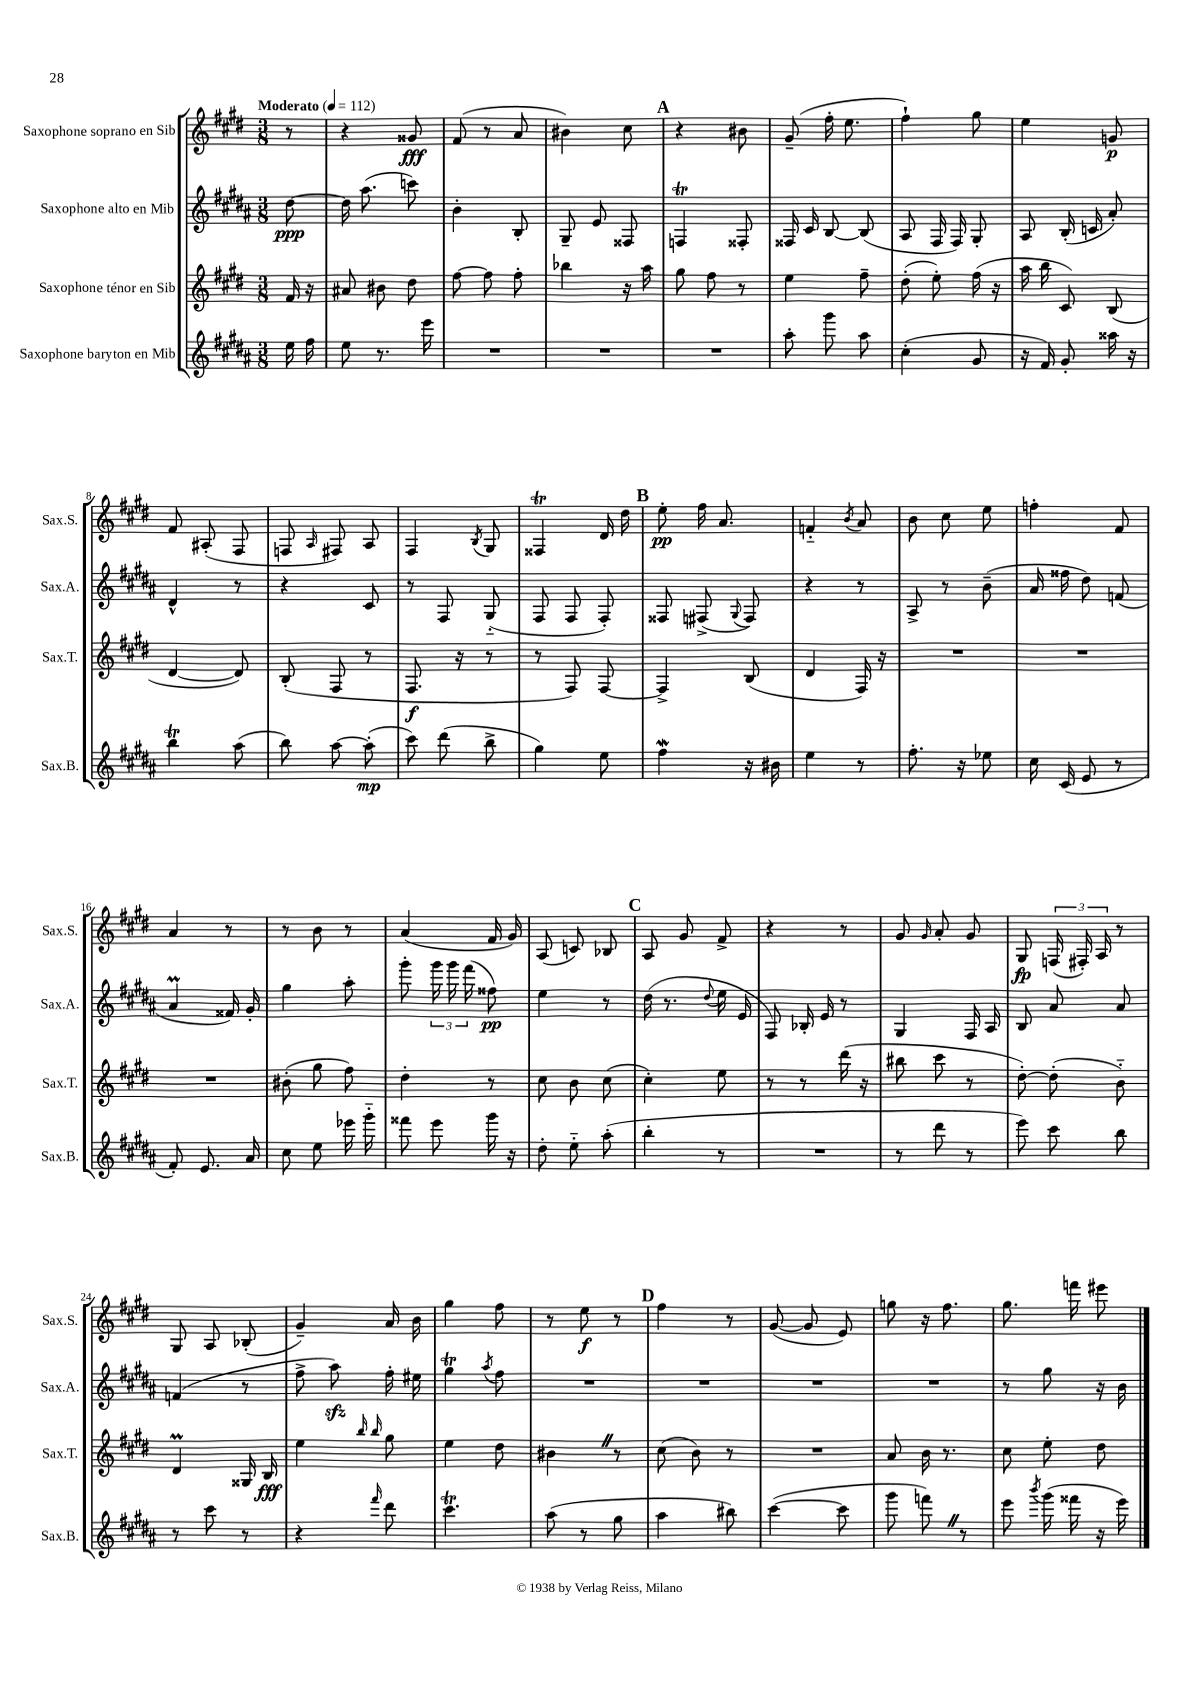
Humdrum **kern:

**kern	**kern	**kern	**kern
*staff4	*staff3	*staff2	*staff1
*clefG2	*clefG2	*clefG2	*clefG2
*k[f#c#g#d#a#]	*k[f#c#g#d#]	*k[f#c#g#d#a#]	*k[f#c#g#d#]
*M3/8	*M3/8	*M3/8	*M3/8
*MM112	*MM112	*MM112	*MM112
16ee	16f#	[8dd#	8r
16ff#	16r	.	.
=	=	=	=
8ee	8a#	16dd#]	4r
.	.	(8.aa#	.
8.r	8b#	.	.
.	8dd#	8ccc)	8g##
16eee	.	.	.
=	=	=	=
4.r	[8ff#	4b'	(8f#
.	8ff#]	.	8r
.	8ff#'	8B'	8a
=	=	=	=
4.r	4bb-	8G#~	4b#)
.	.	8e	.
.	16r	8F##	8cc#
.	16aa	.	.
=	=	=	=
4.r	8gg#	4F	4r
.	8ff#	.	.
.	8r	8F##'	8b#
=	=	=	=
8aa#'	4ee	16F##	(8g#~
.	.	16c#	.
8ggg#	.	[8B	16ff#'
.	.	.	8.ee
8aa#	8ff#~	(8B]	.
=	=	=	=
(4cc#'	(8dd#'	8A#	4ff#`)
.	8ee')	16F#	.
.	.	16F#)	.
8g#	(16ff#	8G#'	8gg#
.	16r	.	.
=	=	=	=
16r	16aa	8A#	4ee
16f#)	16bb	.	.
8g#'	8c#)	(16B'	.
.	.	16c	.
16aa##	(8B	8a#')	8g
16r	.	.	.
=	=	=	=
4bb	[4d#	4d#^^	8f#
.	.	.	(8A#'
(8aa#	8d#])	8r	8F#
=	=	=	=
8bb)	(8B'	4r	8F
.	.	.	16qqA
[8aa#	8F#	.	8F#)
(8aa#']	8r	8c#	8A
=	=	=	=
8ccc#)	8.F#	8r	4F#
(8ddd#	.	8F#	.
.	16r	.	.
.	.	.	8qB
8bb^	8r	(8G#'~	8G#
=	=	=	=
4gg#)	8r	8F#	4F##
.	8F#)	8F#	.
8ee	[8F#	8F#')	16d#
.	.	.	16dd#
=	=	=	=
4ff#	4F#^]	8F##	8ee'
.	.	(8F#^	16ff#
.	.	.	8.a
.	.	8qqG#	.
16r	(8B	8F#)	.
16b#	.	.	.
=	=	=	=
4ee	4d#	4r	4f'~
.	.	.	8qb
8r	16F#)	8r	8a
.	16r	.	.
=	=	=	=
8.ff#'	4.r	8A#^	8b
.	.	8r	8cc#
16r	.	.	.
8ee-	.	(8b~	8ee
=	=	=	=
16cc#	4.r	16a#	4ff'
(16c#	.	16ff##	.
8e	.	8dd#)	.
8r	.	(8f	8f#
=	=	=	=
8f#')	4.r	4a#	4a
8.e	.	.	.
.	.	16f##)	8r
16a#	.	16g#'	.
=	=	=	=
8cc#	(8b#'	4gg#	8r
8ee	8gg#	.	8b
16eee-	8ff#)	8aa#'	8r
16ggg#'~	.	.	.
=	=	=	=
8fff##	4dd#'	8ggg#'	(4a
8eee	.	24ggg#	.
.	.	24ggg#	.
.	.	(24fff#	.
16ggg#	8r	8ff##)	16f#
16r	.	.	16g#)
=	=	=	=
8dd#'	8cc#	4ee	(8A
8ee'~	8b	.	8c)
(8aa#'	(8cc#	8r	8B-
=	=	=	=
4bb'	4cc#')	(16dd#	8A
.	.	8.r	.
.	.	.	8g#
.	.	8qqdd#	.
8r	8ee	16ee	8f#^
.	.	16e	.
=	=	=	=
4.r	8r	8F#)	4r
.	8r	16B-'	.
.	.	16e	.
.	(16ddd#	8r	8r
.	16r	.	.
=	=	=	=
8r	8bb#	4G#	8g#
.	.	.	16qqg#
8ddd#	8ccc#	.	8a'
8r	8r	16F#	8g#
.	.	16A#	.
=	=	=	=
8eee)	[8dd#')	8B	8G#
8ccc#	(8dd#']	8a#	(24F
.	.	.	24F#')
.	.	.	24A
8bb	8b'~)	8a#	8r
=	=	=	=
8r	4d#	(4f	8G#
8ccc#	.	.	8A
8r	16G##	8r	(8B-'
.	16B	.	.
=	=	=	=
4r	4ee	8ff#^	4g#~)
.	.	8aa#)	.
.	16qqbb	.	.
16qqfff#	16qqbb	.	.
8ddd#	8gg#	16ff#'	16a
.	.	16ee#	16b
=	=	=	=
4.ccc#	4ee	4gg#	4gg#
.	.	8qaa#	.
.	8dd#	8ff#	8ff#
=	=	=	=
(8aa#	4b#	4.r	8r
8r	.	.	8ee
8gg#	8r	.	8r
=	=	=	=
4aa#	(8cc#	4.r	4ff#
.	8b)	.	.
8bb#)	8r	.	8r
=	=	=	=
([4ccc#	4.r	4.r	([8g#
.	.	.	8g#]
8ccc#]	.	.	8e)
=	=	=	=
8ggg#	8a	4.r	8gg
8fff)	16b	.	16r
.	8.r	.	8.ff#
8r	.	.	.
=	=	=	=
8eee	8cc#	8r	8.gg#
8qbbb	.	.	.
(16ggg#	8ee'	8gg#	.
16fff##	.	.	16fff
16r	8dd#	16r	8eee#
16eee)	.	16b	.
==	==	==	==
*-	*-	*-	*-
